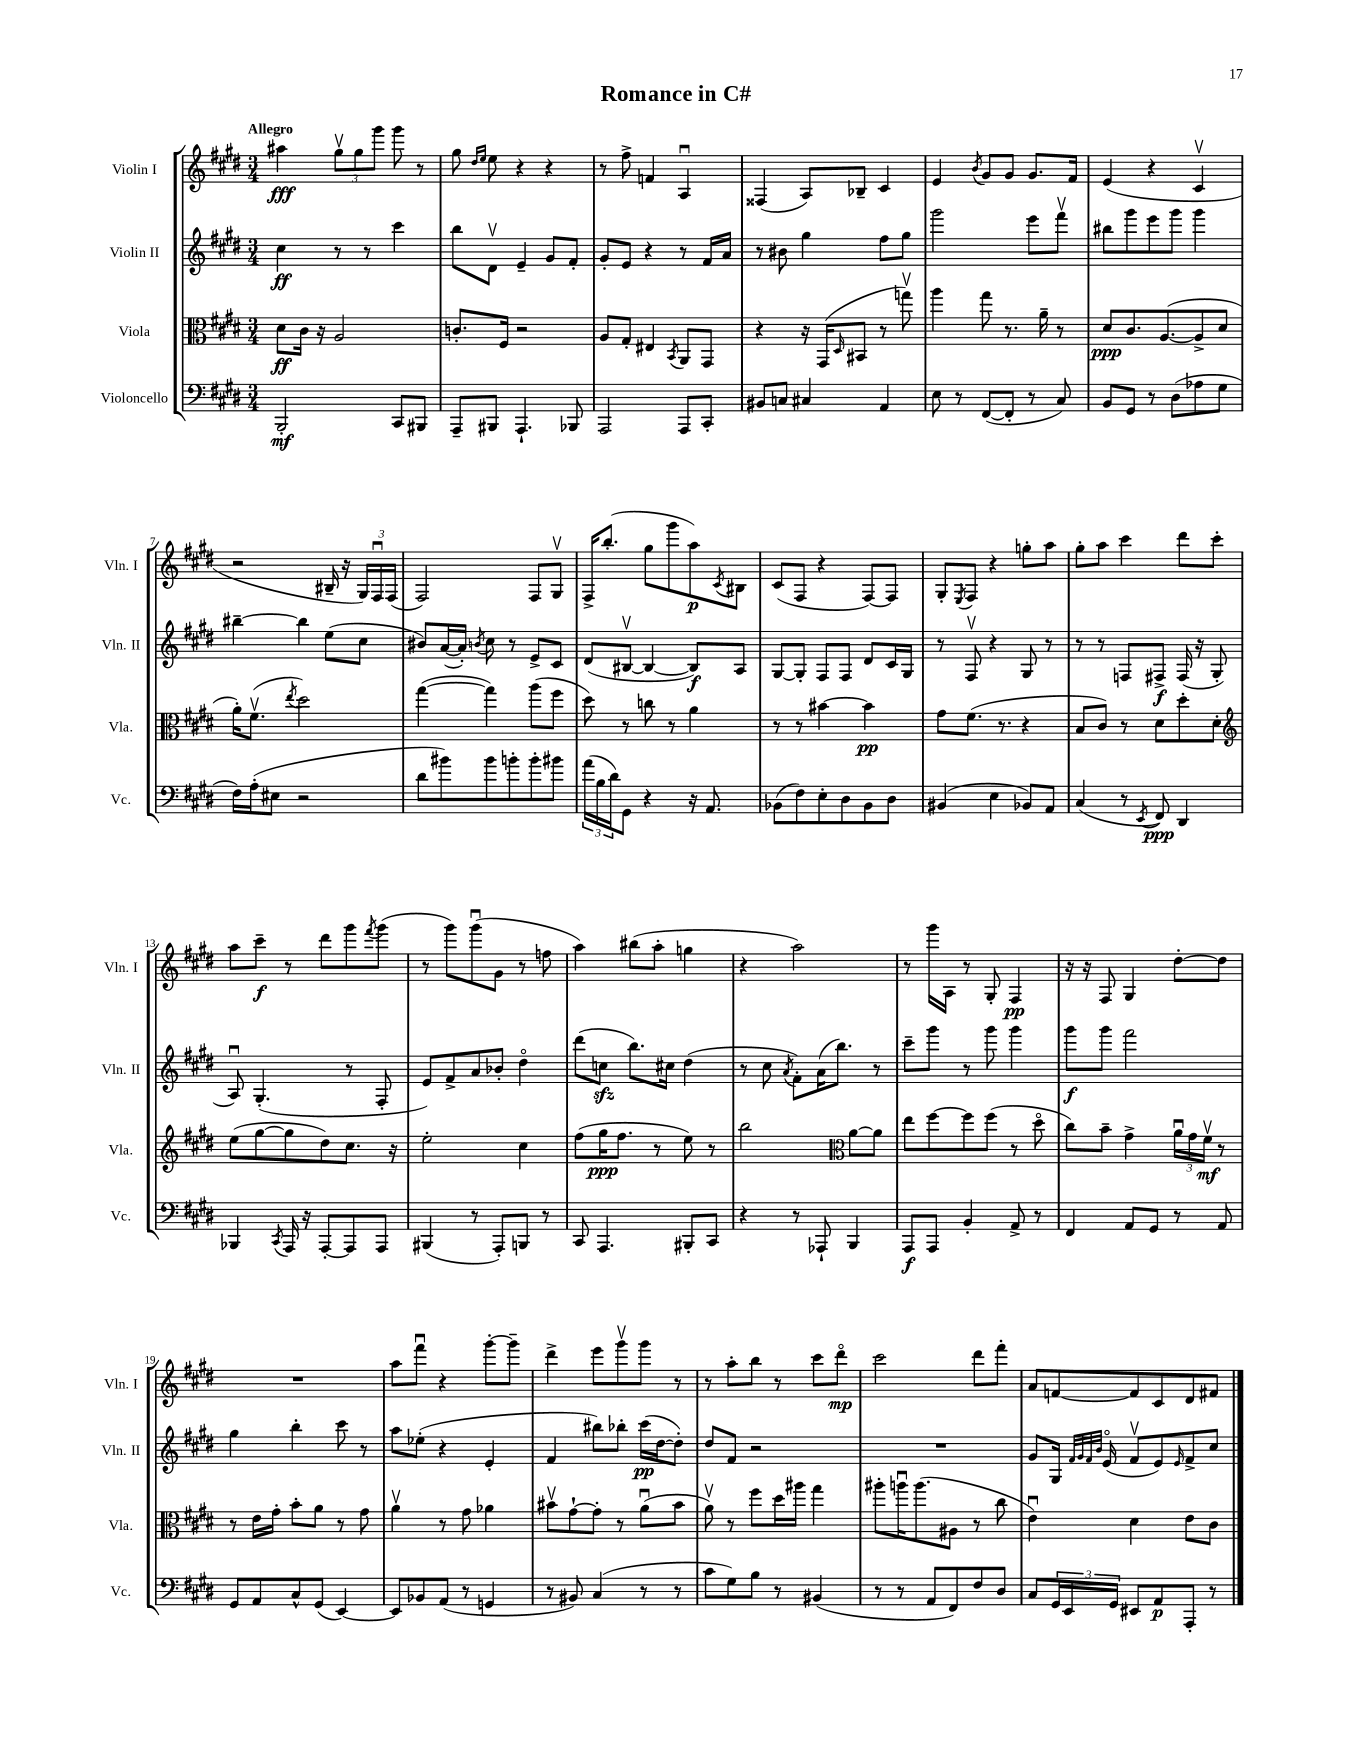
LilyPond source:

\header { title = "Romance in C#" }
<<
\new StaffGroup <<
\new Staff = "s0" \with { instrumentName = "Violin I" shortInstrumentName = "Vln. I" } {
    \clef treble \key e \major \numericTimeSignature \time 3/4 \tempo "Allegro"
    ais''4\fff \tuplet 3/2 { gis''8\upbow gis''8 gis'''8 } gis'''8 r8 |
    gis''8 \grace { dis''16 e''16 } e''8 r4 r4 |
    r8 fis''8-> f'4 a4\downbow |
    fisis4( a8) bes8-- cis'4 |
    e'4 \acciaccatura { b'8 } gis'8 gis'8 gis'8. fis'16 |
    e'4( r4 cis'4\upbow |
    r2 bis16-- r16 \tuplet 3/2 { gis16) fis16\downbow fis16( } |
    fis2) fis8 gis8\upbow |
    fis16-> b''8.-.( gis''8 gis'''8 a''8\p) \acciaccatura { cis'8 } bis8 |
    cis'8( fis8 r4 fis8~) fis8 |
    gis8-. \acciaccatura { e8 } fis8 r4 g''8-. a''8 |
    gis''8-. a''8 cis'''4 dis'''8 cis'''8-. |
    a''8 cis'''8--\f r8 dis'''8 gis'''8 \acciaccatura { fis'''8 } gis'''8( |
    r8 gis'''8) gis'''8\downbow( gis'8 r8 f''8 |
    a''4) bis''8( a''8-. g''4 |
    r4 a''2) |
    r8 gis'''16 a16 r8 gis8-. fis4\pp |
    r16 r16 fis8 gis4 dis''8~-. dis''8 |
    R2. |
    a''8 fis'''8\downbow r4 gis'''8~-. gis'''8-- |
    dis'''4-> e'''8 gis'''8\upbow gis'''8 r8 |
    r8 a''8-. b''8 r8 cis'''8 dis'''8\flageolet\mp |
    cis'''2 dis'''8 fis'''8-. |
    a'8 f'8~ f'8 cis'8 dis'8 fis'8 \bar "|." |
}
\new Staff = "s1" \with { instrumentName = "Violin II" shortInstrumentName = "Vln. II" } {
    \clef treble \key e \major \numericTimeSignature \time 3/4
    cis''4\ff r8 r8 cis'''4 |
    b''8 dis'8\upbow e'4-- gis'8 fis'8-. |
    gis'8-. e'8 r4 r8 fis'16 a'16 |
    r8 bis'8 gis''4 fis''8 gis''8 |
    gis'''2 e'''8 fis'''8\upbow |
    bis''8 gis'''8 e'''8 gis'''8 gis'''4 |
    bis''4~-- bis''4 e''8( cis''8 |
    bis'8) a'16~( a'16-.) \acciaccatura { b'8 } cis''8 r8 e'8-> cis'8 |
    dis'8( bis8~\upbow bis4~ bis8\f) a8 |
    gis8~ gis8-. fis8 fis8 dis'8 cis'16 gis16 |
    r8 fis8\upbow r4 gis8 r8 |
    r8 r8 f8 fis8->\f fis16( r16 gis8-. |
    a8\downbow) gis4.-.( r8 fis8-. |
    e'8) fis'8-> a'8 bes'8-. dis''4\flageolet |
    dis'''8( c''8\sfz b''8.) cis''16 dis''4( |
    r8 cis''8 \acciaccatura { a'8 } fis'8-.) a'16( b''8.) r8 |
    cis'''8-- gis'''8 r8 gis'''8 gis'''4 |
    gis'''8\f gis'''8 fis'''2 |
    gis''4 b''4-. cis'''8 r8 |
    a''8 ees''8-.( r4 e'4-. |
    fis'4 bis''8) bes''8-. cis'''16\pp( dis''16~ dis''8-.) |
    dis''8 fis'8 r2 |
    R2. |
    gis'8 gis16 \grace { fis'32 gis'32 fis'32 b'32 } e'16\flageolet( fis'8\upbow e'8) \grace { e'16 } fis'8-> cis''8 \bar "|." |
}
\new Staff = "s2" \with { instrumentName = "Viola" shortInstrumentName = "Vla." } {
    \clef alto \key e \major \numericTimeSignature \time 3/4
    dis'8\ff cis'16 r16 a2 |
    c'8.-. fis16 r2 |
    a8 gis8-. eis4 \acciaccatura { b,8 } a,8 gis,8 |
    r4 r16 gis,16( \grace { dis16 } bis,8 r8 g''8\upbow) |
    a''4 gis''8 r8. a'16-- r8 |
    dis'8\ppp cis'8. a8.~( a8-> dis'8 |
    a'16-.) fis'8.\upbow( \acciaccatura { e''8 } dis''2) |
    gis''4~( gis''4) a''8( fis''8 |
    dis''8) r8 c''8 r8 a'4 |
    r8 r8 bis'4~ bis'4\pp |
    gis'8 fis'8.( r8. r4 |
    b8 cis'8) r8 dis'8 dis''8-. dis'8-. |
    \clef treble e''8( gis''8~ gis''8 dis''8) cis''8. r16 |
    e''2-. cis''4 |
    fis''8( gis''16\ppp fis''8. r8 e''8) r8 |
    b''2 \clef alto a'8~ a'8 |
    e''8 fis''8~ fis''8 fis''8( r8 dis''8\flageolet |
    cis''8) b'8-- gis'4-> \tuplet 3/2 { a'16\downbow gis'16 fis'16\upbow\mf } r8 |
    r8 e'16 gis'16-. b'8-. a'8 r8 gis'8 |
    a'4\upbow r8 gis'8 aes'4 |
    bis'8\upbow gis'8~-! gis'8-. r8 a'8\downbow( bis'8 |
    a'8\upbow) r8 fis''8 dis''16 ais''16 gis''4 |
    ais''8-. a''16\downbow a''8.( ais8 r8 cis''8 |
    e'4\downbow) dis'4 e'8 cis'8 \bar "|." |
}
\new Staff = "s3" \with { instrumentName = "Violoncello" shortInstrumentName = "Vc." } {
    \clef bass \key e \major \numericTimeSignature \time 3/4
    b,,2-.\mf cis,8 bis,,8 |
    a,,8-- bis,,8 a,,4.-! bes,,8 |
    a,,2 a,,8 cis,8-. |
    bis,8 c8 cis4 a,4 |
    e8 r8 fis,8~( fis,8-. r8 cis8) |
    b,8 gis,8 r8 dis8( aes8 gis8 |
    fis16) a16-.( eis8 r2 |
    dis'8 bis'8) bis'8 b'8-. b'8-. bis'8 |
    \tuplet 3/2 { a'16( b16 dis'16) } gis,8 r4 r16 a,8. |
    bes,8( fis8) e8-. dis8 bes,8 dis8 |
    bis,4( e4 bes,8) a,8 |
    cis4( r8 \acciaccatura { e,8 } fis,8\ppp) dis,4 |
    bes,,4 \acciaccatura { cis,8 } a,,16 r16 a,,8~-. a,,8 a,,8 |
    bis,,4( r8 a,,8-.) b,,8 r8 |
    cis,8 a,,4. bis,,8-. cis,8 |
    r4 r8 aes,,8-! b,,4 |
    a,,8\f a,,8 b,4-. a,8-> r8 |
    fis,4 a,8 gis,8 r8 a,8 |
    gis,8 a,8 cis8-^ gis,8( e,4~) |
    e,8 bes,8 a,8( r8 g,4 |
    r8 bis,8) cis4( r8 r8 |
    cis'8 gis8) b8 r8 bis,4( |
    r8 r8 a,8 fis,8) fis8 dis8 |
    cis8 \tuplet 3/2 { gis,16 e,16 gis,16 } eis,8 a,8\p a,,8-. r8 \bar "|." |
}
>>
>>
